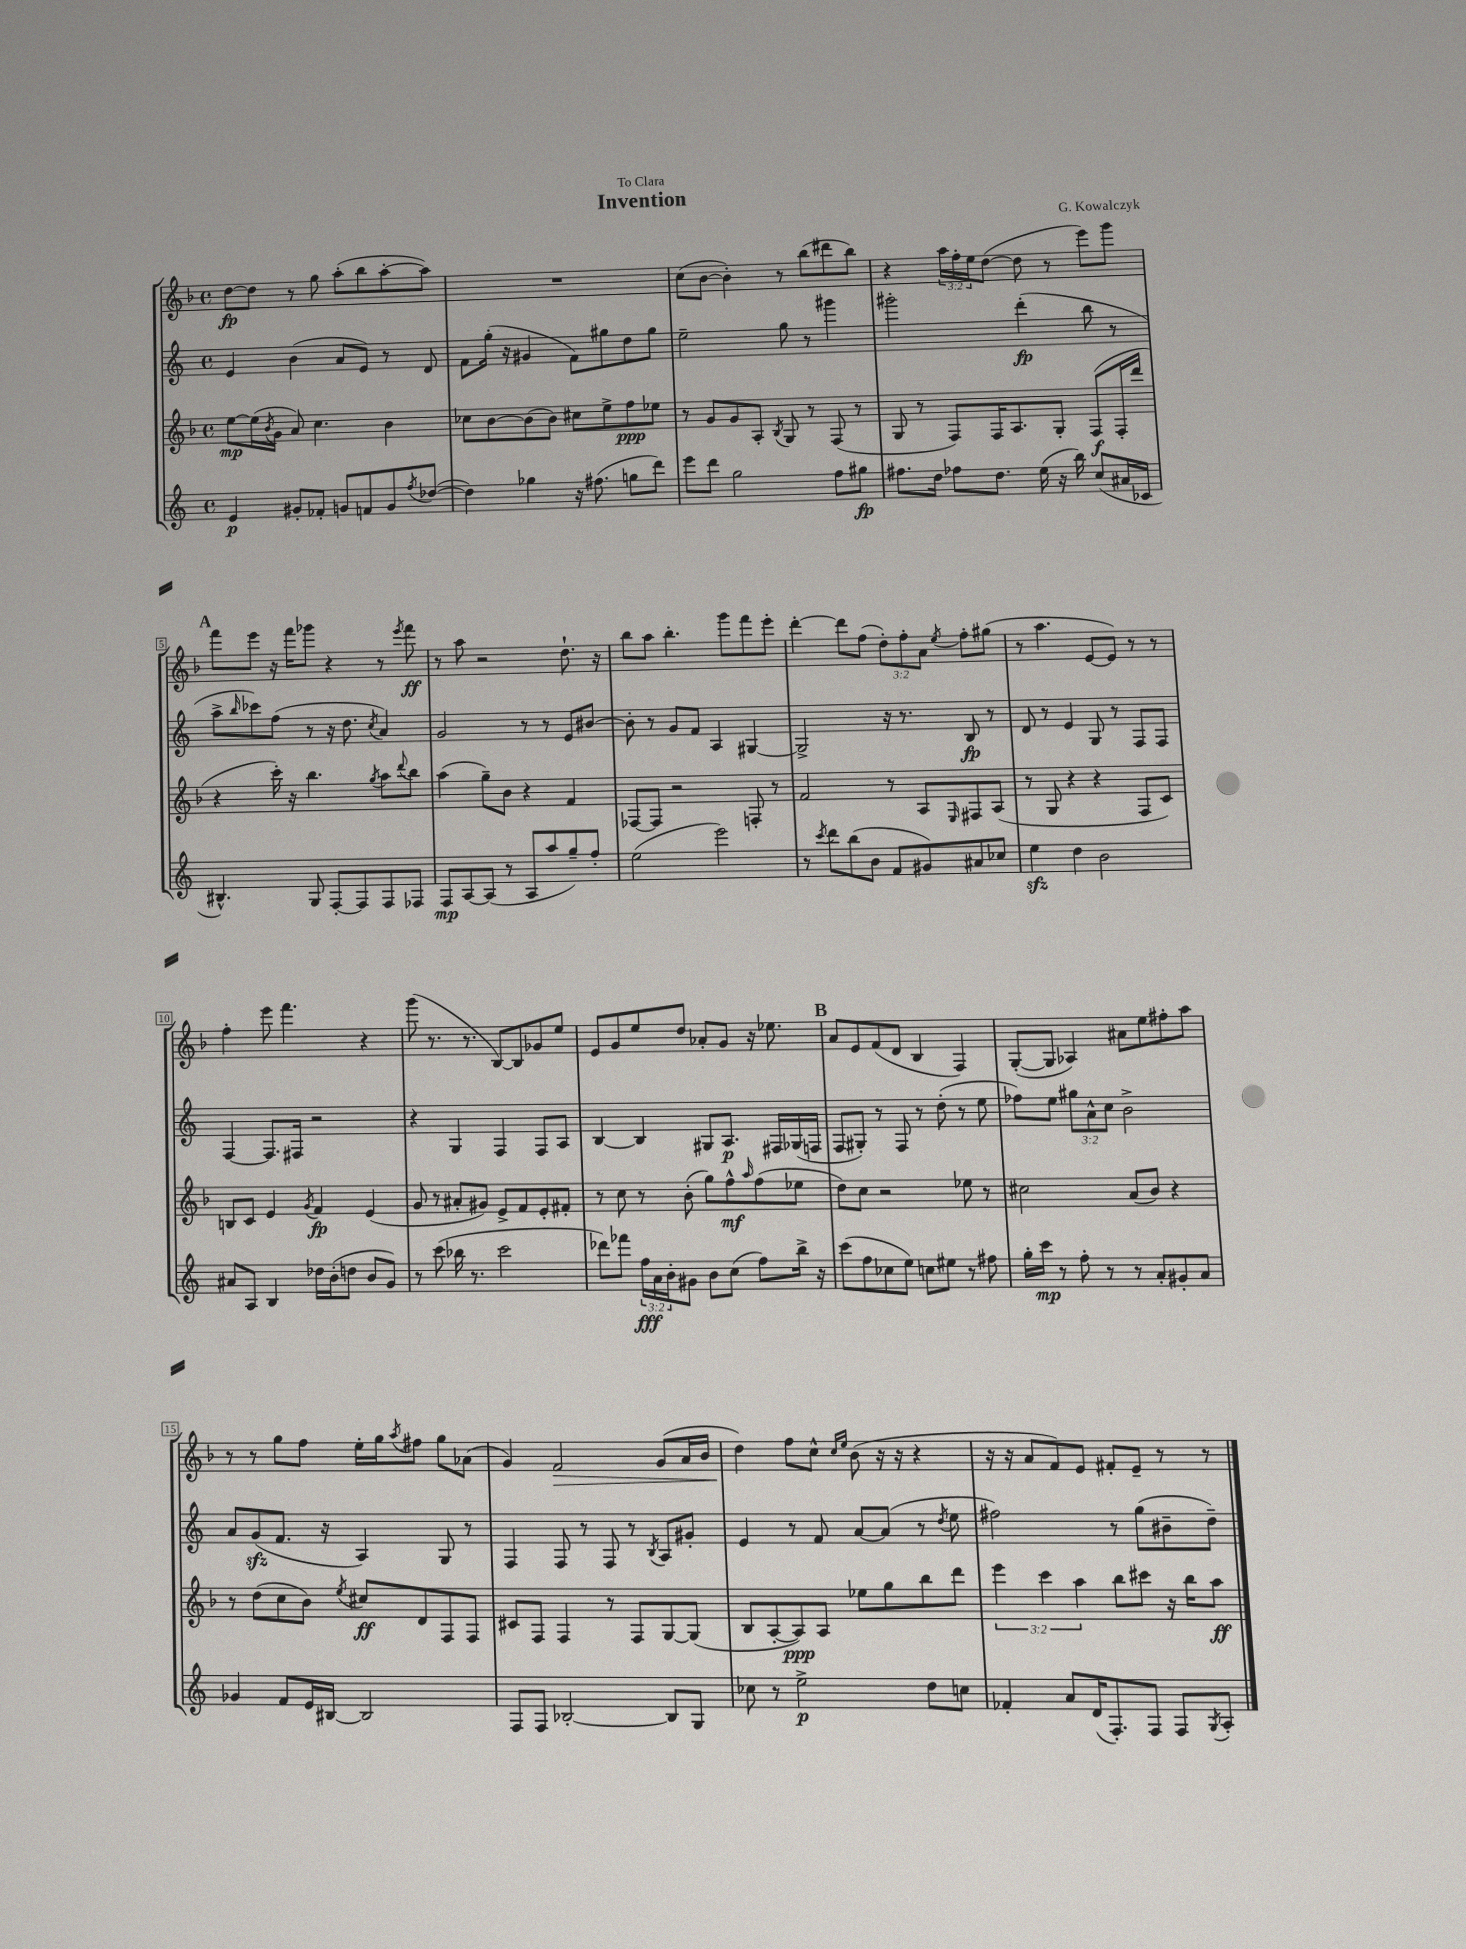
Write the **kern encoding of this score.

**kern	**kern	**kern	**kern
*staff4	*staff3	*staff2	*staff1
*clefG2	*clefG2	*clefG2	*clefG2
*k[]	*k[b-]	*k[]	*k[b-]
*M4/4	*M4/4	*M4/4	*M4/4
*met(c)	*met(c)	*met(c)	*met(c)
4e	[8ee	4e	[8dd
.	(16ee]	.	8dd]
.	8qb-	.	.
.	16g	.	.
8g#'	8a)	(4b	8r
8f-'	4.cc	.	8gg
8g	.	8a	(8aa'
8f	.	8e)	8bb-
8g	4b-	8r	[8aa'
8qff	.	.	.
([8dd-	.	8d	8aa])
=	=	=	=
4dd-])	8cc-	8f	1r
.	[8b-	(16gg'	.
.	.	16r	.
4gg-	(8b-]	4g#	.
.	8b-)	.	.
16r	8cc#	8f)	.
(8.ff#	.	.	.
.	8ee^	8gg#	.
8gg	8ff	8dd	.
8ddd)	8ee-	8gg#	.
=	=	=	=
8eee	8r	2ee~	(8cc
8ddd	8g	.	[8b-
2gg	8g	.	4b-'])
.	8A'	.	.
.	8qB-	.	.
.	8G	8gg	8r
.	8r	8r	(8bb-
8ff	(8F	4ggg#	8ddd#
8gg#	8r	.	8bb-)
=	=	=	=
8.ff#	8G	2ggg#'	4r
.	8r	.	.
16dd	.	.	.
8ff-	8F)	.	24aa
.	.	.	24ff'
.	.	.	24ee
8.dd	16F	.	([8dd
.	8.A	.	.
.	.	(4ddd'	8dd]
(16ee	.	.	.
16r	8G'	.	8r
16bb)	.	.	.
(8cc	(8F	8bb	8eee)
16a#	16F'	8r	8ggg
16c-	16ddd	.	.
=	=	=	=
4.B#^^)	4r	8aa^	8fff
.	.	16qqbb	.
.	.	8ccc-)	8eee
.	16ccc')	(8ff	16r
.	16r	.	16fff
8G	4.bb-	8r	8ggg-
[8F'	.	16r	4r
.	.	8.dd	.
8F]	.	.	.
.	8qgg	8qcc	.
8F	8aa	4a)	8r
.	8qqddd	.	8qeee
8F-	8bb-	.	8fff
=	=	=	=
8F	(4aa	2g	8r
[8A	.	.	8aa
(8A]	8gg~)	.	2r
8r	8b-	.	.
8A	4r	8r	.
8aa	.	8r	.
8gg~)	4f	8e	8.dd`
8ff'	.	[8b#	.
.	.	.	16r
=	=	=	=
(2ee	[8F-	8b#']	8bb-
.	8F-]	8r	8aa
.	2r	8g	4.bb-'
.	.	8f	.
2eee)	.	4A	.
.	.	.	8ggg
.	8F'	[4G#	8fff
.	8r	.	8eee'
=	=	=	=
8r	2f	2G#^]	[4ddd'
8qccc	.	.	.
8ddd	.	.	.
(8bb	.	.	8ddd]
8b	.	.	(8ff
8f	8r	16r	12dd')
.	.	8.r	.
.	.	.	12ff'
8g#)	8A	.	.
.	.	.	12a
.	16qqE	.	8qee
8a#	8F#	8B	8ff'
8cc-	(8A	8r	(8gg#
=	=	=	=
4ee	8r	8d	8r
.	8G	8r	4.aa
4dd	4r	4e	.
2b	4r	8G	[8e
.	.	8r	8e])
.	8F	8F	8r
.	8c)	8F	8r
=	=	=	=
8a#	8B	[4F	4ff'
8A	8c	.	.
4B	4e	8.F]	8eee
.	.	.	4.fff
.	.	16F#	.
.	8qg	.	.
16dd-	4f	2r	.
(16b'	.	.	.
8dd	.	.	.
8b	(4e	.	4r
8g)	.	.	.
=	=	=	=
8r	8g	4r	(8ggg
(8ccc	8r	.	8.r
16bb-	8a#'	4G	.
8.r	.	.	8.r
.	8g#)	.	.
2ccc	8e^	4F	[8B-)
.	8f	.	8B-]
.	8e'	8F	8g-
.	8f#'	8A	8ee
=	=	=	=
8ddd-)	8r	[4B	8e
8fff-	8cc	.	8g
24ff	8r	4B]	8ee
24a	.	.	.
24b'	.	.	.
8g#	(8b-'	.	8dd
8b	8gg)	8G#	8a-'
(8cc	8ff^^	8.A	8g
.	16qqaa	.	.
8ff)	(8ff	.	16r
.	.	16F#	8.ee-
16bb^	8ee-	(16G-	.
16r	.	16F	.
=	=	=	=
(8ccc	8dd)	8F	8a
8ff	8cc	8G#')	8e
8cc-	2r	8r	(8f
8ee)	.	8F	8d
8cc	.	8r	4B-
8ee#	.	(8dd'	.
8r	8ee-	8r	4F)
8ff#	8r	8ee	.
=	=	=	=
16gg'	2cc#	8ff-)	([8G'
16ccc	.	.	.
8r	.	8ee	8G]
8ff'	.	12gg#	4A-)
.	.	12a^^	.
8r	.	.	.
.	.	12cc	.
8r	(8a	2b^	8a#
8a'	8b-)	.	8ee
8g#'	4r	.	8ff#'
8a	.	.	8aa
=	=	=	=
4g-	8r	8a	8r
.	(8dd	(8g	8r
8f	8cc	8.f	8gg
16e	8b-)	.	8ff
[16B#	.	16r	.
.	8qee	.	.
2B#]	8cc#	4A)	16ee'
.	.	.	16gg
.	.	.	8qaa
.	8d	.	8ff#
.	8F	8G	8gg
.	8F	8r	(8a-
=	=	=	=
8F	8c#	4F	4g)
8F	8F	.	.
[2B-'	4F	8F	2f
.	.	8r	.
.	8r	8F	.
.	8F	8r	.
.	.	8qB	.
8B-]	[8G	8A	(8g
8G	(8G]	8g#'	16a
.	.	.	16b-
=	=	=	=
8cc-	8B-	4e	4dd)
8r	[8A'	.	.
2ee^	8A])	8r	8ff
.	8A	8f	8cc^^
.	.	.	16qqcc
.	.	.	16qqee
.	8ee-	[8a	(8b-
.	8gg	(8a]	16r
.	.	.	16r
8dd	8bb-	8r	4r
.	.	8qdd	.
8cc	8ddd	8ee	.
=	=	=	=
4f-'	6eee	2ff#)	16r
.	.	.	16r
.	.	.	8a
.	6ccc	.	.
8a	.	.	8f)
.	6aa	.	.
(16d	.	.	8e
8.F')	.	.	.
.	8bb-	8r	8f#'
8F	8ccc#	(8gg	8e~
8F	16r	8b#~	8r
.	16bb-	.	.
8qG	.	.	.
8A'	8aa	8dd~)	8r
==	==	==	==
*-	*-	*-	*-
